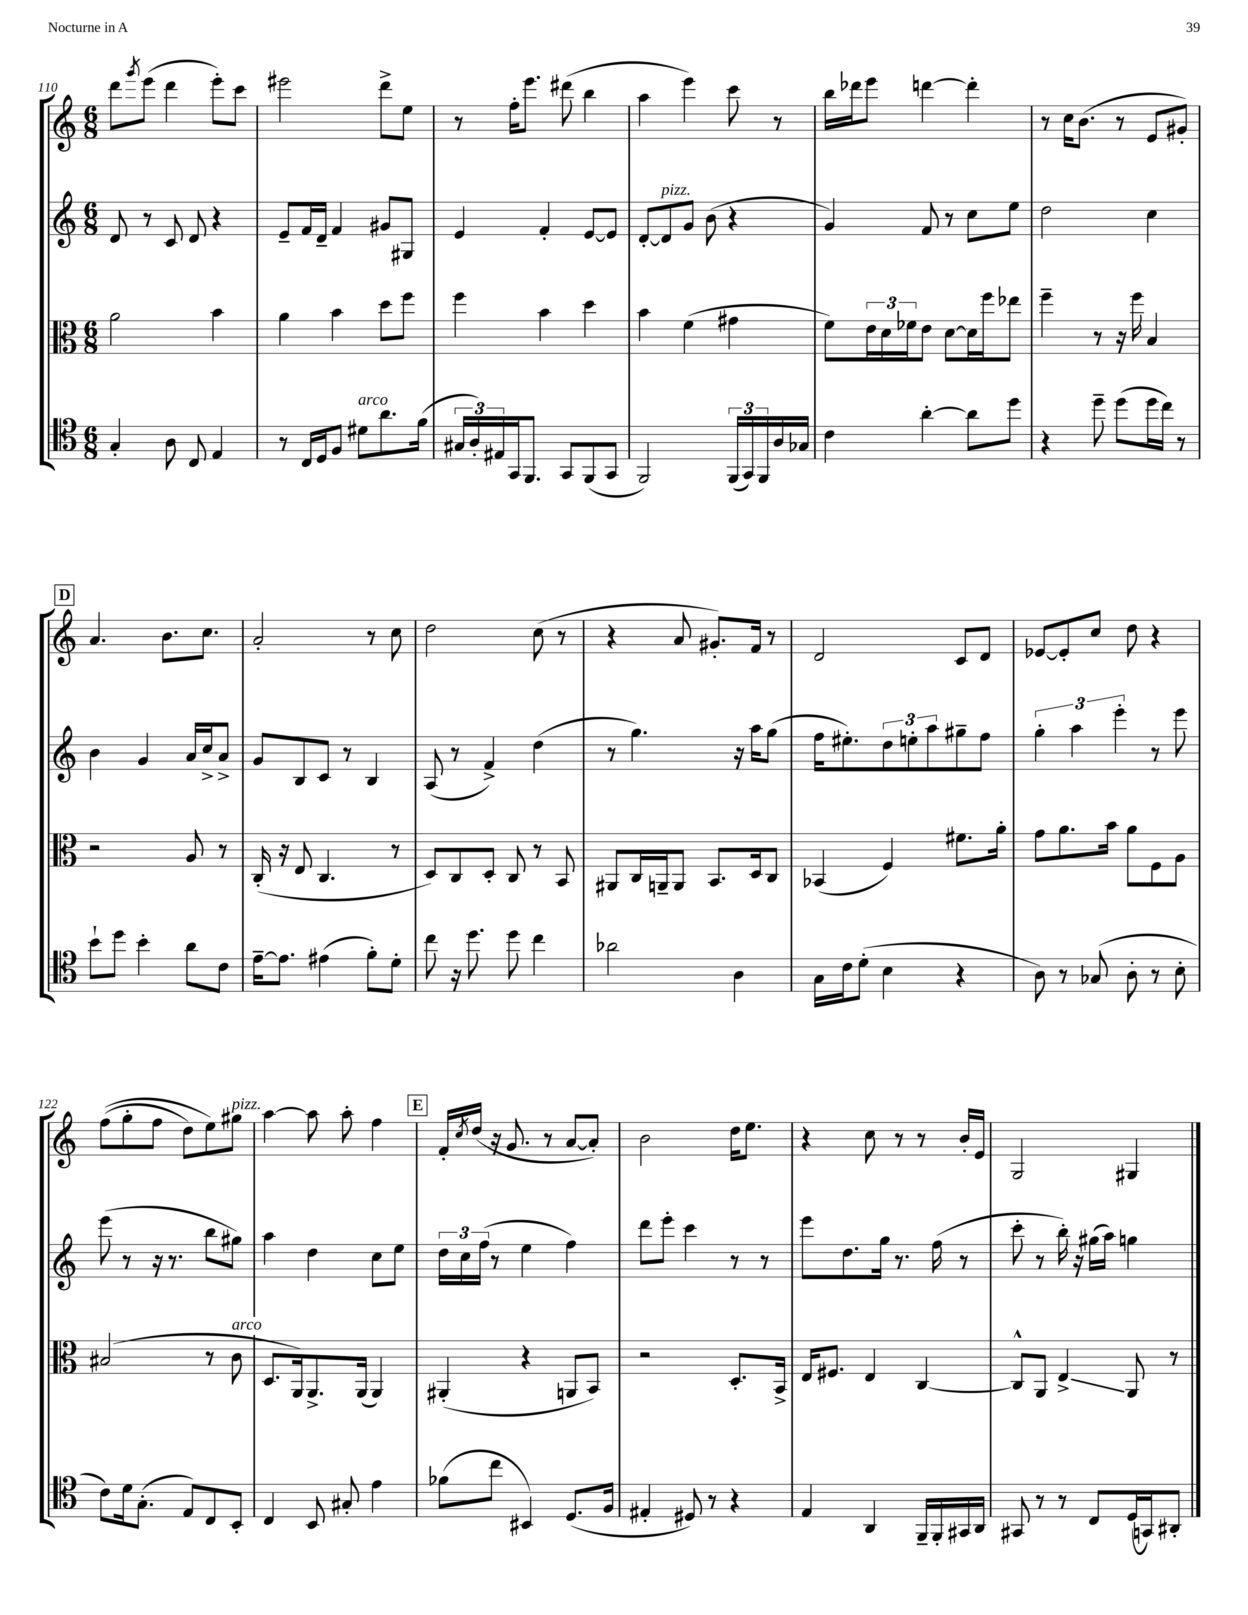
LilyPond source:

<<
\new StaffGroup <<
\new Staff = "s0" {
    \clef treble \key c \major \numericTimeSignature \time 6/8
    d'''8 \acciaccatura { g'''8 } e'''8( d'''4 e'''8-.) c'''8 |
    eis'''2 d'''8-> e''8 |
    r8 f''16-. e'''8. dis'''8( b''4 |
    a''4 e'''4) c'''8 r8 |
    b''16 des'''16 e'''8 d'''4~ d'''4-. |
    r8 c''16 b'8.( r8 e'8 gis'8-.) |
    \mark \markup { \box "D" } a'4. b'8. c''8. |
    a'2-. r8 c''8 |
    d''2 c''8( r8 |
    r4 a'8 gis'8.-.) f'16 r8 |
    d'2 c'8 d'8 |
    ees'8~ ees'8-. c''8 d''8 r4 |
    f''8(\( g''8-. f''8 d''8) e''8\) gis''8^\markup { \italic "pizz." } |
    a''4~ a''8 a''8-. f''4 |
    \mark \markup { \box "E" } f'16-. \acciaccatura { c''8 } d''16( r16 g'8. r8 a'8~ a'8-.) |
    b'2 d''16 e''8. |
    r4 c''8 r8 r8 b'16-. e'16 |
    g2 gis4 \bar "|." |
}
\new Staff = "s1" {
    \clef treble \key c \major \numericTimeSignature \time 6/8
    d'8 r8 c'8 d'8 r4 |
    e'8-- f'16 d'16-- f'4 gis'8 gis8 |
    e'4 f'4-. e'8~ e'8 |
    d'8~-. d'8^\markup { \italic "pizz." } g'8 b'8( r4 |
    g'4) f'8 r8 c''8 e''8 |
    d''2 c''4 |
    \mark \markup { \box "D" } b'4 g'4 a'16 c''16-> a'8-> |
    g'8 b8 c'8 r8 b4 |
    a8( r8 f'4->) d''4( |
    r8 g''4.) r16 a''16 g''8( |
    f''16 eis''8.-.) \tuplet 3/2 { d''8 e''8-. a''8 } gis''8-- f''8 |
    \tuplet 3/2 { g''4-. a''4 e'''4-. } r8 e'''8 |
    e'''8( r8 r16 r8. b''8 gis''8) |
    a''4 d''4 c''8 e''8 |
    \mark \markup { \box "E" } \tuplet 3/2 { d''16 c''16 f''16( } r8 e''4 f''4) |
    d'''8 e'''8-. c'''4 r8 r8 |
    e'''8 d''8. g''16 r8. f''16( r8 |
    c'''8-. r8 b''16-.) r16 gis''16( a''16) g''4 \bar "|." |
}
\new Staff = "s2" {
    \clef alto \key c \major \numericTimeSignature \time 6/8
    a'2 b'4 |
    a'4 b'4 d''8 f''8 |
    f''4 b'4 d''4 |
    b'4 f'4( gis'4 |
    f'8) \tuplet 3/2 { e'16 d'16 fes'16 } e'8 d'8~ d'16 f''16 ees''8 |
    f''4-- r8 r16 f''16 b4 |
    \mark \markup { \box "D" } r2 a8 r8 |
    c16-.( r16 e8 c4. r8 |
    d8) c8 d8-. c8 r8 b,8 |
    ais,8 c16 a,16-- a,8 b,8. d16 c8 |
    bes,4( f4) fis'8. a'16-. |
    g'8 a'8. b'16 a'8 f8 a8 |
    bis2( r8 c'8^\markup { \italic "arco" } |
    d8. a,16) a,8.-> a,16( a,4) |
    \mark \markup { \box "E" } ais,4-.( r4 a,8 b,8) |
    r2 d8.-. b,16-> |
    e16 fis8. e4 c4~ |
    c8-^ a,8 e4->\glissando a,8 r8 \bar "|." |
}
\new Staff = "s3" {
    \clef tenor \key c \major \numericTimeSignature \time 6/8
    g4-. a8 c8 e4 |
    r8 c16 d16 f8 dis'8^\markup { \italic "arco" } a'8. f'16( |
    \tuplet 3/2 { gis16 a16-.) eis16 } g,16 f,8. g,8 f,8( g,8 |
    f,2) \tuplet 3/2 { f,16( g,16) f,16 } a16 ges16 |
    c'4 a'4~-. a'8 d''8 |
    r4 d''8-- d''8( d''16 c''16) r8 |
    \mark \markup { \box "D" } b'8-! d''8 b'4-. a'8 c'8 |
    e'16~-- e'8. eis'4( f'8-.) d'8-. |
    c''8 r16 d''8. d''8 c''4 |
    aes'2 a4 |
    g16 c'16 d'8-.( b4 r4 |
    a8) r8 ges8( a8-. r8 b8-. |
    c'8) d'16 g8.-.( e8) c8 b,8-. |
    c4 b,8 gis8-. e'4 |
    \mark \markup { \box "E" } fes'8( c''8 bis,4) d8.( f16 |
    eis4-. dis8) r8 r4 |
    e4 a,4 f,16-- f,16-. gis,16 a,16 |
    gis,8 r8 r8 c8 d16( g,16) ais,8-. \bar "|." |
}
>>
>>
\layout { \context { \Score currentBarNumber = #110 } }
